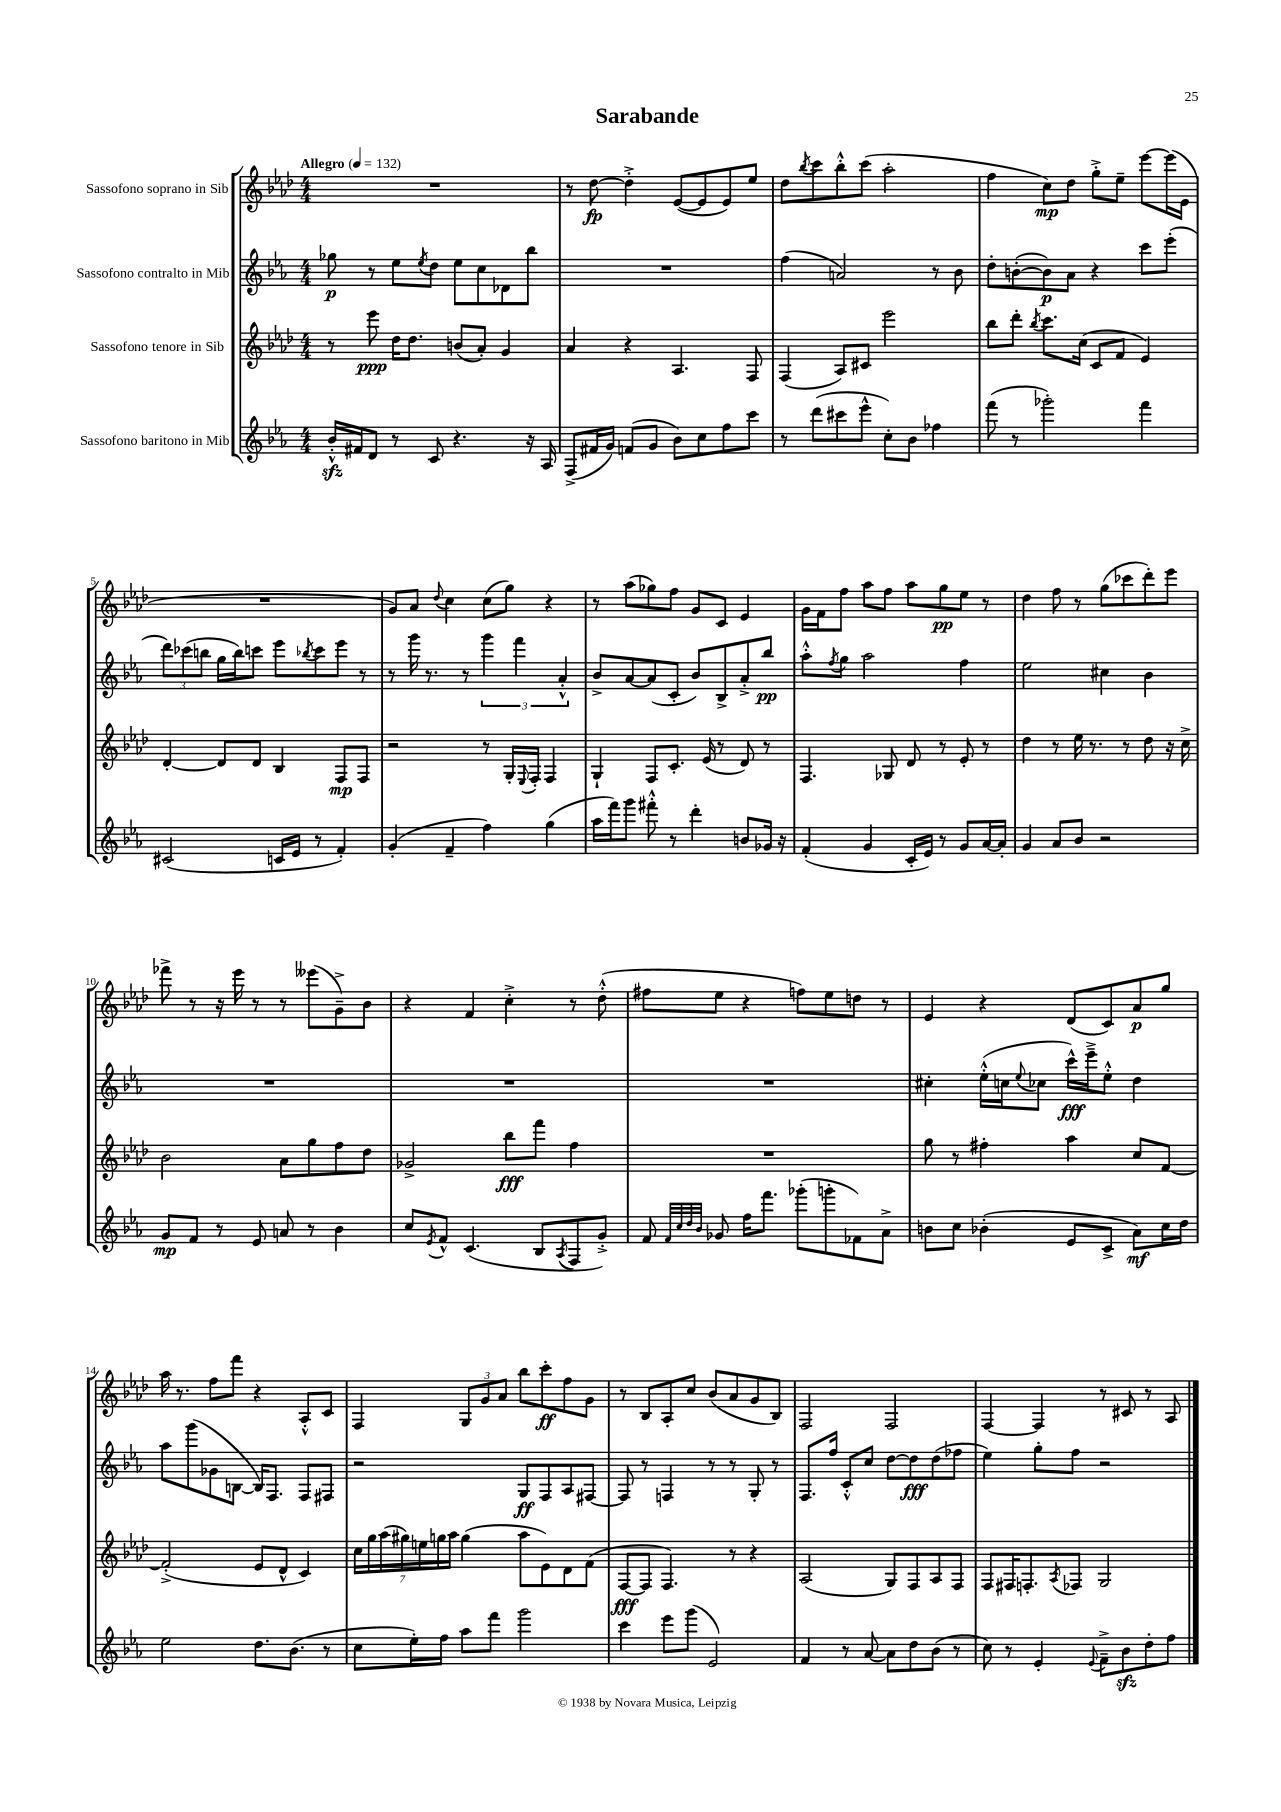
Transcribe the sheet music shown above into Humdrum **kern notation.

**kern	**dynam	**kern	**dynam	**kern	**dynam	**kern	**dynam
*part4	*part4	*part3	*part3	*part2	*part2	*part1	*part1
*staff4	*staff4	*staff3	*staff3	*staff2	*staff2	*staff1	*staff1
*I"Sassofono baritono in Mib	*	*I"Sassofono tenore in Sib	*	*I"Sassofono contralto in Mib	*	*I"Sassofono soprano in Sib	*
*clefG2	*	*clefG2	*	*clefG2	*	*clefG2	*
*k[b-e-a-]	*	*k[b-e-a-d-]	*	*k[b-e-a-]	*	*k[b-e-a-d-]	*
*M4/4	*	*M4/4	*	*M4/4	*	*M4/4	*
*MM132	*	*MM132	*	*MM132	*	*MM132	*
=1	=1	=1	=1	=1	=1	=1	=1
!	!	!	!	!	!	!LO:TX:a:B:t=Allegro	!
16b-zz'^^/LL	.	8r	.	8gg-X\	p	1r	.
16f#X/J	.	.	.	.	.	.	.
8d/J	.	8eee-\	ppp	8r	.	.	.
8r	.	16dd-\KL	.	8ee-\L	.	.	.
.	.	8.dd-\J	.	.	.	.	.
.	.	.	.	8qee-/	.	.	.
8c/	.	.	.	8dd\J	.	.	.
4.r	.	(8bn/L	.	8ee-\L	.	.	.
.	.	8a-'/J)	.	8cc\	.	.	.
.	.	4g/	.	8d-X\	.	.	.
16r	.	.	.	8bb-\J	.	.	.
16A-/	.	.	.	.	.	.	.
=2	=2	=2	=2	=2	=2	=2	=2
(8F^/L	.	4a-/	.	1r	.	8r	.
16f#X/L	.	.	.	.	.	[8dd-\	fp
16g/JJ)	.	.	.	.	.	.	.
(8fn/L	.	4r	.	.	.	4dd-'^\]	.
8g/J	.	.	.	.	.	.	.
8b-\L)	.	4.A-/	.	.	.	([8e-/L	.
8cc\	.	.	.	.	.	8e-/]	.
8ff\	.	.	.	.	.	8e-/)	.
8ccc\J	.	8F/	.	.	.	8ee-/J	.
=3	=3	=3	=3	=3	=3	=3	=3
8r	.	(4F/	.	(4ff\	.	8dd-\L	.
.	.	.	.	.	.	8qbb-/	.
(8ddd\L	.	.	.	.	.	8ccc\	.
8ccc#X\	.	8A-/L)	.	2an/)	.	8bb-'^^\	.
8eee-^^\J	.	8c#X/J	.	.	.	(8ccc\J	.
8cc'\L)	.	2eee-\	.	.	.	2aa-'\	.
8b-\J	.	.	.	.	.	.	.
4ff-X\	.	.	.	8r	.	.	.
.	.	.	.	8b-\	.	.	.
=4	=4	=4	=4	=4	=4	=4	=4
(8fff\	.	8bb-\L	.	8dd'\L	.	4ff\	.
8r	.	8ddd-'\J	.	([8bn'\	.	.	.
.	.	8qbb-/	.	.	.	.	.
2ggg-X'\)	.	8.ccc\L	.	8b\])	p	8cc\L)	mp
.	.	.	.	8a-\J	.	8dd-\J	.
.	.	(16cc\Jk	.	.	.	.	.
.	.	8c/L	.	4r	.	8gg'^\L	.
.	.	8f/J	.	.	.	8ee-~\J	.
4fff\	.	4e-/)	.	8ccc\L	.	[8eee-\L	.
.	.	.	.	(8eee-'\J	.	(16eee-\L]	.
.	.	.	.	.	.	16e-\JJ	.
!!LO:LB:g=z
=5	=5	=5	=5	=5	=5	=5	=5
(2c#X/	.	[4d-'/	.	12ddd\L)	.	1r	.
.	.	.	.	(12ccc-X\	.	.	.
.	.	.	.	12bbn\J	.	.	.
.	.	8d-/L]	.	16gg\LL	.	.	.
.	.	.	.	16bb\J)	.	.	.
.	.	8d-/J	.	8cccn\J	.	.	.
16cn/LL	.	4B-/	.	8eee-\L	.	.	.
16e-/JJ	.	.	.	.	.	.	.
.	.	.	.	8qbb-X/	.	.	.
8r	.	.	.	8ccc\	.	.	.
4f'/)	.	8F/L	mp	8eee-\J	.	.	.
.	.	8F/J	.	8r	.	.	.
=6	=6	=6	=6	=6	=6	=6	=6
(4g'/	.	2r	.	8r	.	8g/L)	.
.	.	.	.	16ggg\	.	8a-/J	.
.	.	.	.	8.r	.	.	.
.	.	.	.	.	.	8qqdd-/	.
4f~/	.	.	.	.	.	4cc\	.
.	.	.	.	8r	.	.	.
4ff\)	.	8r	.	6ggg\	.	(8cc\L	.
.	.	16G'/LL	.	.	.	8gg\J)	.
.	.	.	.	6fff\	.	.	.
.	.	8qqE-/	.	.	.	.	.
.	.	16F'/JJ	.	.	.	.	.
(4gg\	.	4F/	.	.	.	4r	.
.	.	.	.	6a-'^^/	.	.	.
=7	=7	=7	=7	=7	=7	=7	=7
16aa-\LL	.	4G`/	.	8b-^/L	.	8r	.
16fff\J)	.	.	.	.	.	.	.
8ggg\J	.	.	.	[8a-/	.	(8aa-\L	.
8fff#X'^^\	.	8F/L	.	(8a-/]	.	8gg-X\)	.
8r	.	8.c'/J	.	8c'/J	.	8ff\J	.
4ddd'\	.	.	.	8b-/L)	.	8g/L	.
.	.	(16e-/	.	.	.	.	.
.	.	8r	.	8B-^/	.	8c/J	.
8bn/L	.	8d-/)	.	8a-'^/	.	4e-/	.
16g-X/Jk	.	8r	.	8bb-/J	pp	.	.
16r	.	.	.	.	.	.	.
=8	=8	=8	=8	=8	=8	=8	=8
(4f'/	.	4.F/	.	8aa-'^^\L	.	16g\LL	.
.	.	.	.	.	.	16f\J	.
.	.	.	.	8qff/	.	.	.
.	.	.	.	8gg\J	.	8ff\J	.
4g/	.	.	.	2aa-\	.	8aa-\L	.
.	.	8G-X/	.	.	.	8ff\J	.
16c'/LL	.	8d-/	.	.	.	8aa-\L	.
16e-/JJ)	.	.	.	.	.	.	.
8r	.	8r	.	.	.	8gg\	pp
8g/L	.	8e-'/	.	4ff\	.	8ee-\J	.
[16a-/L	.	8r	.	.	.	8r	.
16a-'/JJ]	.	.	.	.	.	.	.
=9	=9	=9	=9	=9	=9	=9	=9
4g/	.	4dd-\	.	2ee-\	.	4dd-\	.
8a-/L	.	8r	.	.	.	8ff\	.
8b-/J	.	16ee-\	.	.	.	8r	.
.	.	8.r	.	.	.	.	.
2r	.	.	.	4cc#X\	.	(8gg\L	.
.	.	8r	.	.	.	8ccc-X\	.
.	.	8dd-\	.	4b-\	.	8ddd-'\)	.
.	.	16r	.	.	.	8eee-\J	.
.	.	16cc^\	.	.	.	.	.
!!LO:LB:g=z
=10	=10	=10	=10	=10	=10	=10	=10
8g/L	mp	2b-\	.	1r	.	8fff-X^\	.
8f/J	.	.	.	.	.	8r	.
8r	.	.	.	.	.	16r	.
.	.	.	.	.	.	16eee-\	.
8e-/	.	.	.	.	.	8r	.
8an/	.	8a-\L	.	.	.	8r	.
8r	.	8gg\	.	.	.	(8eee--X\L	.
4b-\	.	8ff\	.	.	.	8g~^\)	.
.	.	8dd-\J	.	.	.	8b-\J	.
=11	=11	=11	=11	=11	=11	=11	=11
8cc/L	.	2g-X^/	.	1r	.	4r	.
8qe-/	.	.	.	.	.	.	.
8f^^/J	.	.	.	.	.	.	.
(4.c/	.	.	.	.	.	4f/	.
.	.	8bb-\L	fff	.	.	4cc'^\	.
8B-/L	.	8fff\J	.	.	.	.	.
8qA-/	.	.	.	.	.	.	.
8F/	.	4ff\	.	.	.	8r	.
8g'^/J)	.	.	.	.	.	(8dd-'^^\	.
=12	=12	=12	=12	=12	=12	=12	=12
8f/	.	1r	.	1r	.	8ff#X\L	.
32qqf/LLL	.	.	.	.	.	.	.
32qqcc/	.	.	.	.	.	.	.
32qqdd/	.	.	.	.	.	.	.
32qqb-/JJJ	.	.	.	.	.	.	.
8g-X/	.	.	.	.	.	8ee-\J	.
16ff\KL	.	.	.	.	.	4r	.
8.fff\J	.	.	.	.	.	.	.
(8ggg-X'\L	.	.	.	.	.	8ffn\L)	.
8gggn'\	.	.	.	.	.	8ee-\	.
8f-X\)	.	.	.	.	.	8ddn\J	.
8a-^\J	.	.	.	.	.	8r	.
=13	=13	=13	=13	=13	=13	=13	=13
8bn\L	.	8gg\	.	4cc#X'\	.	4e-/	.
8cc\J	.	8r	.	.	.	.	.
(4b-X'\	.	4ff#X'\	.	(16ee-'^^\LL	.	4r	.
.	.	.	.	16ccn\J	.	.	.
.	.	.	.	8qqee-/	.	.	.
.	.	.	.	8cc-X\J	.	.	.
8e-/L	.	4aa-\	.	16ccc^^\LL)	fff	(8d-/L	.
.	.	.	.	16eee-~^\J	.	.	.
8c^/J	.	.	.	8ee-'^^\J	.	8c/)	.
8a-\L)	mf	8cc/L	.	4dd\	.	8a-/	p
16cc\L	.	[8f/J	.	.	.	8gg/J	.
16dd\JJ	.	.	.	.	.	.	.
!!LO:LB:g=z
=14	=14	=14	=14	=14	=14	=14	=14
2ee-\	.	(2f'^/]	.	8aa-\L	.	16aa-\	.
.	.	.	.	.	.	8.r	.
.	.	.	.	(8ggg\	.	.	.
.	.	.	.	8g-X\	.	8ff\L	.
.	.	.	.	[8Bn\J	.	8fff\J	.
8.dd\L	.	8e-/L	.	16B/KL])	.	4r	.
.	.	.	.	8.F/J	.	.	.
.	.	8d-^^/J	.	.	.	.	.
(8.b-\J	.	.	.	.	.	.	.
.	.	4c/)	.	8F/L	.	8A-'^^/L	.
8r	.	.	.	8F#X/J	.	8c/J	.
=15	=15	=15	=15	=15	=15	=15	=15
8cc\L	.	28cc\LL	.	2r	.	4F/	.
.	.	28gg\	.	.	.	.	.
.	.	(28aa-\	.	.	.	.	.
.	.	28gg#X\)	.	.	.	.	.
16ee-'\L)	.	.	.	.	.	.	.
.	.	28een\	.	.	.	.	.
.	.	28ggn\	.	.	.	.	.
16ff\JJ	.	.	.	.	.	.	.
.	.	28aa-\JJ	.	.	.	.	.
8aa-\L	.	(4gg\	.	.	.	12G/L	.
.	.	.	.	.	.	12g/	.
8fff\J	.	.	.	.	.	.	.
.	.	.	.	.	.	12a-/J	.
2ggg\	.	8aa-\L	.	8G/L	ff	8bb-\L	.
.	.	8e-\)	.	8F/	.	8ccc'\	ff
.	.	8d-\	.	8A-/	.	8ff\	.
.	.	(8f\J	.	[8F#X/J	.	8g\J	.
=16	=16	=16	=16	=16	=16	=16	=16
4ccc\	.	[8F/L	fff	8F#/]	.	8r	.
.	.	8F/J]	.	8r	.	8B-/L	.
8eee-\L	.	4.F/)	.	4Fn/	.	8A-'/	.
(8ggg\J	.	.	.	.	.	8cc/J	.
2e-/)	.	.	.	8r	.	(8b-/L	.
.	.	8r	.	8r	.	8a-/	.
.	.	4r	.	8G'/	.	8g/	.
.	.	.	.	8r	.	8B-/J)	.
=17	=17	=17	=17	=17	=17	=17	=17
4f/	.	(2A-/	.	8.F/L	.	2F/	.
.	.	.	.	16ff/Jk	.	.	.
8r	.	.	.	8c'^^/L	.	.	.
[8a-/	.	.	.	8cc/J	.	.	.
8a-\L]	.	8G/L)	.	[8dd\L	.	2F/	.
8dd\	.	8F/	.	8dd\]	fff	.	.
(8b-\J	.	8A-/	.	(8dd\	.	.	.
8r	.	8F/J	.	8ff-X\J	.	.	.
=18	=18	=18	=18	=18	=18	=18	=18
8cc\)	.	8F/L	.	4ee-\)	.	[4F/	.
8r	.	16F#X/K	.	.	.	.	.
.	.	8.Fn'/	.	.	.	.	.
4e-'/	.	.	.	8gg'\L	.	4F/]	.
.	.	8qA-/	.	.	.	.	.
.	.	8F-X/J	.	8ff\J	.	.	.
8qqe-/	.	.	.	.	.	.	.
8f~^\L	.	2G/	.	2r	.	8r	.
8b-zz\	.	.	.	.	.	8c#X/	.
8dd'\	.	.	.	.	.	8r	.
8ff\J	.	.	.	.	.	8A-/	.
==	==	==	==	==	==	==	==
*-	*-	*-	*-	*-	*-	*-	*-
